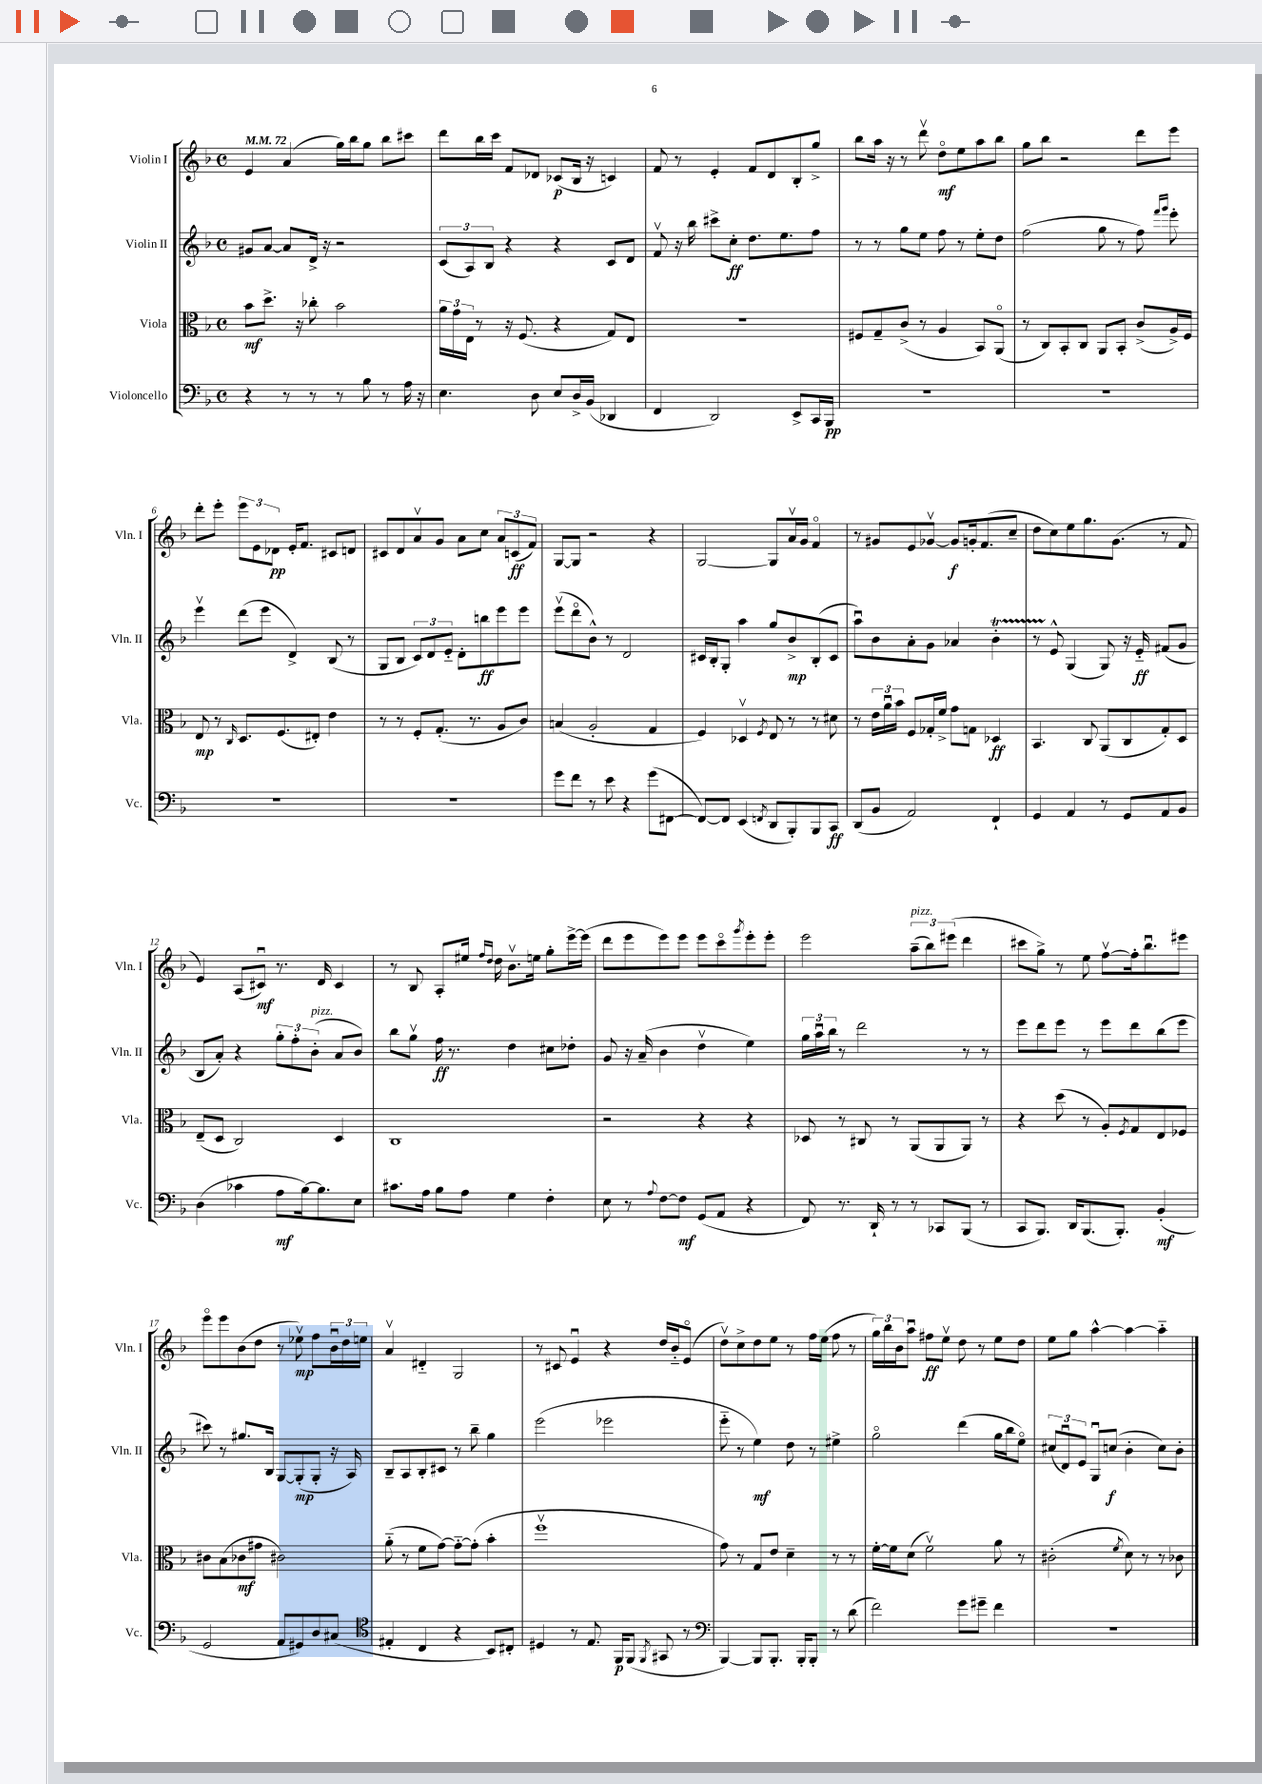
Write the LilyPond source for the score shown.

<<
\new StaffGroup <<
\new Staff = "s0" \with { instrumentName = "Violin I" shortInstrumentName = "Vln. I" } {
    \clef treble \key f \major \defaultTimeSignature \time 4/4 \tempo 4 = 72
    e'4 a'4( g''16) bes''16 g''8 bes''8 cis'''8 |
    d'''8 bes''16 c'''16 f'8 des'8 ces'8\p( bes16 r16 c'4) |
    f'8 r8 e'4-. f'8 d'8 bes8-. g''8-> |
    bes''8 a''16 r16 r8 d'''8\upbow d''8\flageolet\mf e''8 a''8 bes''8 |
    g''8 bes''8 r2 d'''8 e'''8 |
    d'''8-. e'''8-. \tuplet 3/2 { e'''8 e'8 des'8\pp } e'16-. f'8. cis'8 d'8 |
    cis'8 d'8 a'8\upbow g'8 a'8 c''8 \tuplet 3/2 { a'8 c'8\ff( f'8) } |
    g8~ g8 r2 r4 |
    g2~ g8 a'16\upbow g'16 f'4\flageolet |
    r8 gis'8 e'8 ges'8~\upbow ges'8\f g'16-. f'8.( c''8-- |
    d''8 c''8) e''8 g''8. g'8.( r8 f'8 |
    e'4) a8( cis'8\downbow\mf) r8. d'16 cis'4 |
    r8 bes8 a8-. eis''16 \grace { f''16 d''16 } d''16 bes'8.\upbow e''16 g''8-. e'''16~-> e'''16( |
    d'''8 e'''8 e'''8) e'''8 e'''8 c'''8\flageolet \acciaccatura { g'''8 } e'''8-. e'''8-. |
    e'''2 \tuplet 3/2 { a''8--^\markup { \italic "pizz." }( bes''8) eis'''8( } d'''4 |
    cis'''8 g''8->) r8 e''8 f''8~\upbow f''16-. bes''8.\downbow eis'''8 |
    e'''8\flageolet e'''8 bes'8( d''8 r8 ees''8\upbow\mp) f''8 \tuplet 3/2 { bes'16\downbow d''16 e''16 } |
    a'4\upbow dis'4-_ g2 |
    r8 cis'8 e'4\downbow r4 d''16 bes'16-_ e'8\flageolet( |
    d''8\upbow) c''8-> d''8 e''8 r8 f''16 e''16( f''8 r8 |
    \tuplet 3/2 { g''16) bes''16 bes'16 } a''8\downbow fis''8\ff e''8\upbow d''8 r8 e''8 d''8 |
    e''8 g''8 a''4~-^ a''4~ a''4-_ \bar "|." |
}
\new Staff = "s1" \with { instrumentName = "Violin II" shortInstrumentName = "Vln. II" } {
    \clef treble \key f \major \defaultTimeSignature \time 4/4
    gis'8 a'8~ a'8 d'16-> r16 r2 |
    \tuplet 3/2 { c'8( a8) bes8 } r4 r4 c'8 d'8 |
    f'8\upbow r16 bes''16 cis'''8-> c''8-.\ff d''8. e''8. f''8 |
    r8 r8 g''8 e''8 f''8 r8 e''8-. d''8 |
    f''2( g''8 r8 f''8) \grace { f'''16 g'''16 } e'''8-. |
    e'''4\upbow d'''8( e'''8 d'4->) bes8( r8 |
    g8 bes8 \tuplet 3/2 { c'8) d'8 e'8-_ } d'8-. b''8\ff e'''8 e'''8 |
    e'''8\upbow( d'''8\flageolet bes'8-^) r8 d'2 |
    cis'16 bes16-. g8-. a''4 g''8 bes'8->\mp bes8-.( cis'8 |
    a''8\downbow) bes'8 a'8-. g'8 aes'4 bes'4-.\startTrillSpan |
    r8 e'8-^\stopTrillSpan g4( g8) r16 e'16-_\ff fis'8( g'8 |
    bes8 a'8-.) r4 \tuplet 3/2 { g''8-. f''8-. bes'8-.^\markup { \italic "pizz." }( } a'8 bes'8) |
    bes''8 g''8\upbow f''16\ff r8. d''4 cis''8 des''8-. |
    g'8 r16 a'16--( bes'4 d''4\upbow e''4) |
    \tuplet 3/2 { g''16 a''16\downbow bes''16 } r8 d'''2 r8 r8 |
    e'''8 d'''8 e'''8 r8 e'''8 d'''8 bes''8( e'''8 |
    cis'''8) r8 gis''8. bes16 g8~ g8-.\mp( g8-. r16 a16) |
    bes8-- a8 bes8-. cis'8 r8 bes''8-- g''4 |
    e'''2( ees'''2 |
    e'''8-_ r8 e''4\mf) d''8 r8 eis''4-> |
    g''2\flageolet d'''4( g''16 bes''16 e''8\flageolet) |
    \tuplet 3/2 { cis''8( d'8\downbow) e'8 } g8\downbow c''8\f( bes'4-. c''8) bes'8-. \bar "|." |
}
\new Staff = "s2" \with { instrumentName = "Viola" shortInstrumentName = "Vla." } {
    \clef alto \key f \major \defaultTimeSignature \time 4/4
    bes'8\mf d''8.-> r16 ces''8-. bes'2 |
    \tuplet 3/2 { a'16 g'16 e16 } r8 r16 f8.( r4 g8) e8 |
    R1 |
    fis8 g8-- c'8->( r8 a4 bes,8) a,8\flageolet( |
    r8 c8) bes,8-. c8 a,8 bes,8-. c'8->( a16->) f16 |
    e8\mp r8 \grace { c16 } d8. f8.( eis8-.) e'4 |
    r8 r8 f8-. g8.-.( r8. a8 c'8) |
    b4( a2-. g4 |
    f4) des4\upbow \acciaccatura { f8 } e8 r8 r8 dis'8 |
    r8 \tuplet 3/2 { e'16 a'16\downbow bes'16 } f8 ges16-. f'16-> g'8 g8 des4\ff |
    bes,4. c8 a,8( c8 g8-.) d8 |
    e8--( d8 c2) d4 |
    c1 |
    r2 r4 r4 |
    des8 r8 cis8 r8 a,8( a,8 a,8) r8 |
    r4 d''8( r8 a8-.) \acciaccatura { f8 } g8 e8 fes8 |
    cis'8 bes8( ces'8\mf gis'8 cis'2) |
    a'8-_( r8 f'8 g'8~) g'8~-_ g'8-.( bes'4-. |
    f''1\upbow |
    g'8) r8 g8 e'8 d'4-- r8 r8 |
    f'16~-. f'16 d'8( f'2\upbow) a'8 r8 |
    cis'2-.( \acciaccatura { f'8 } d'8) r8 r8 ces'8 \bar "|." |
}
\new Staff = "s3" \with { instrumentName = "Violoncello" shortInstrumentName = "Vc." } {
    \clef bass \key f \major \defaultTimeSignature \time 4/4
    r4 r8 r8 r8 bes8 r8 a16 r16 |
    e4. d8 e8 d16-> bes,16( des,4 |
    f,4 d,2) e,8-> c,16 bes,,16\pp |
    R1 |
    R1 |
    R1 |
    R1 |
    g'8 f'8 r8 e'8 r4 g'8( fis,8~ |
    fis,8~) fis,8 e,4( \acciaccatura { f,8 } d,8 bes,,8-.) bes,,8 c,8\ff |
    d,8( bes,8 a,2) f,4-! |
    g,4 a,4 r8 g,8 a,8 bes,8 |
    d4( ces'4 a8\mf bes16~) bes8. e8 |
    cis'8. a16 bes8 a8 g4 f4-. |
    e8 r8 \appoggiatura { a8 } f8~ f8\mf g,8( a,8 r4 |
    f,8) r8. d,16-! r8 r8 ces,8 bes,,8( r8 |
    c,8 bes,,8.) d,16 bes,,8.( bes,,8.-.) bes,4-.\mf( |
    g,2 a,8 gis,8) d8 cis8( |
    \clef tenor eis4-. c4 r4 bes,8) cis8-. |
    dis4 r8 e8. f,16\p f,8( \acciaccatura { f,8 } gis,8 r8 |
    \clef bass bes,,4~) bes,,8 bes,,8.-. bes,,16-. bes,,8-. r8 d'8( |
    f'2) g'8 gis'8-- f'4 |
    R1 \bar "|." |
}
>>
>>
